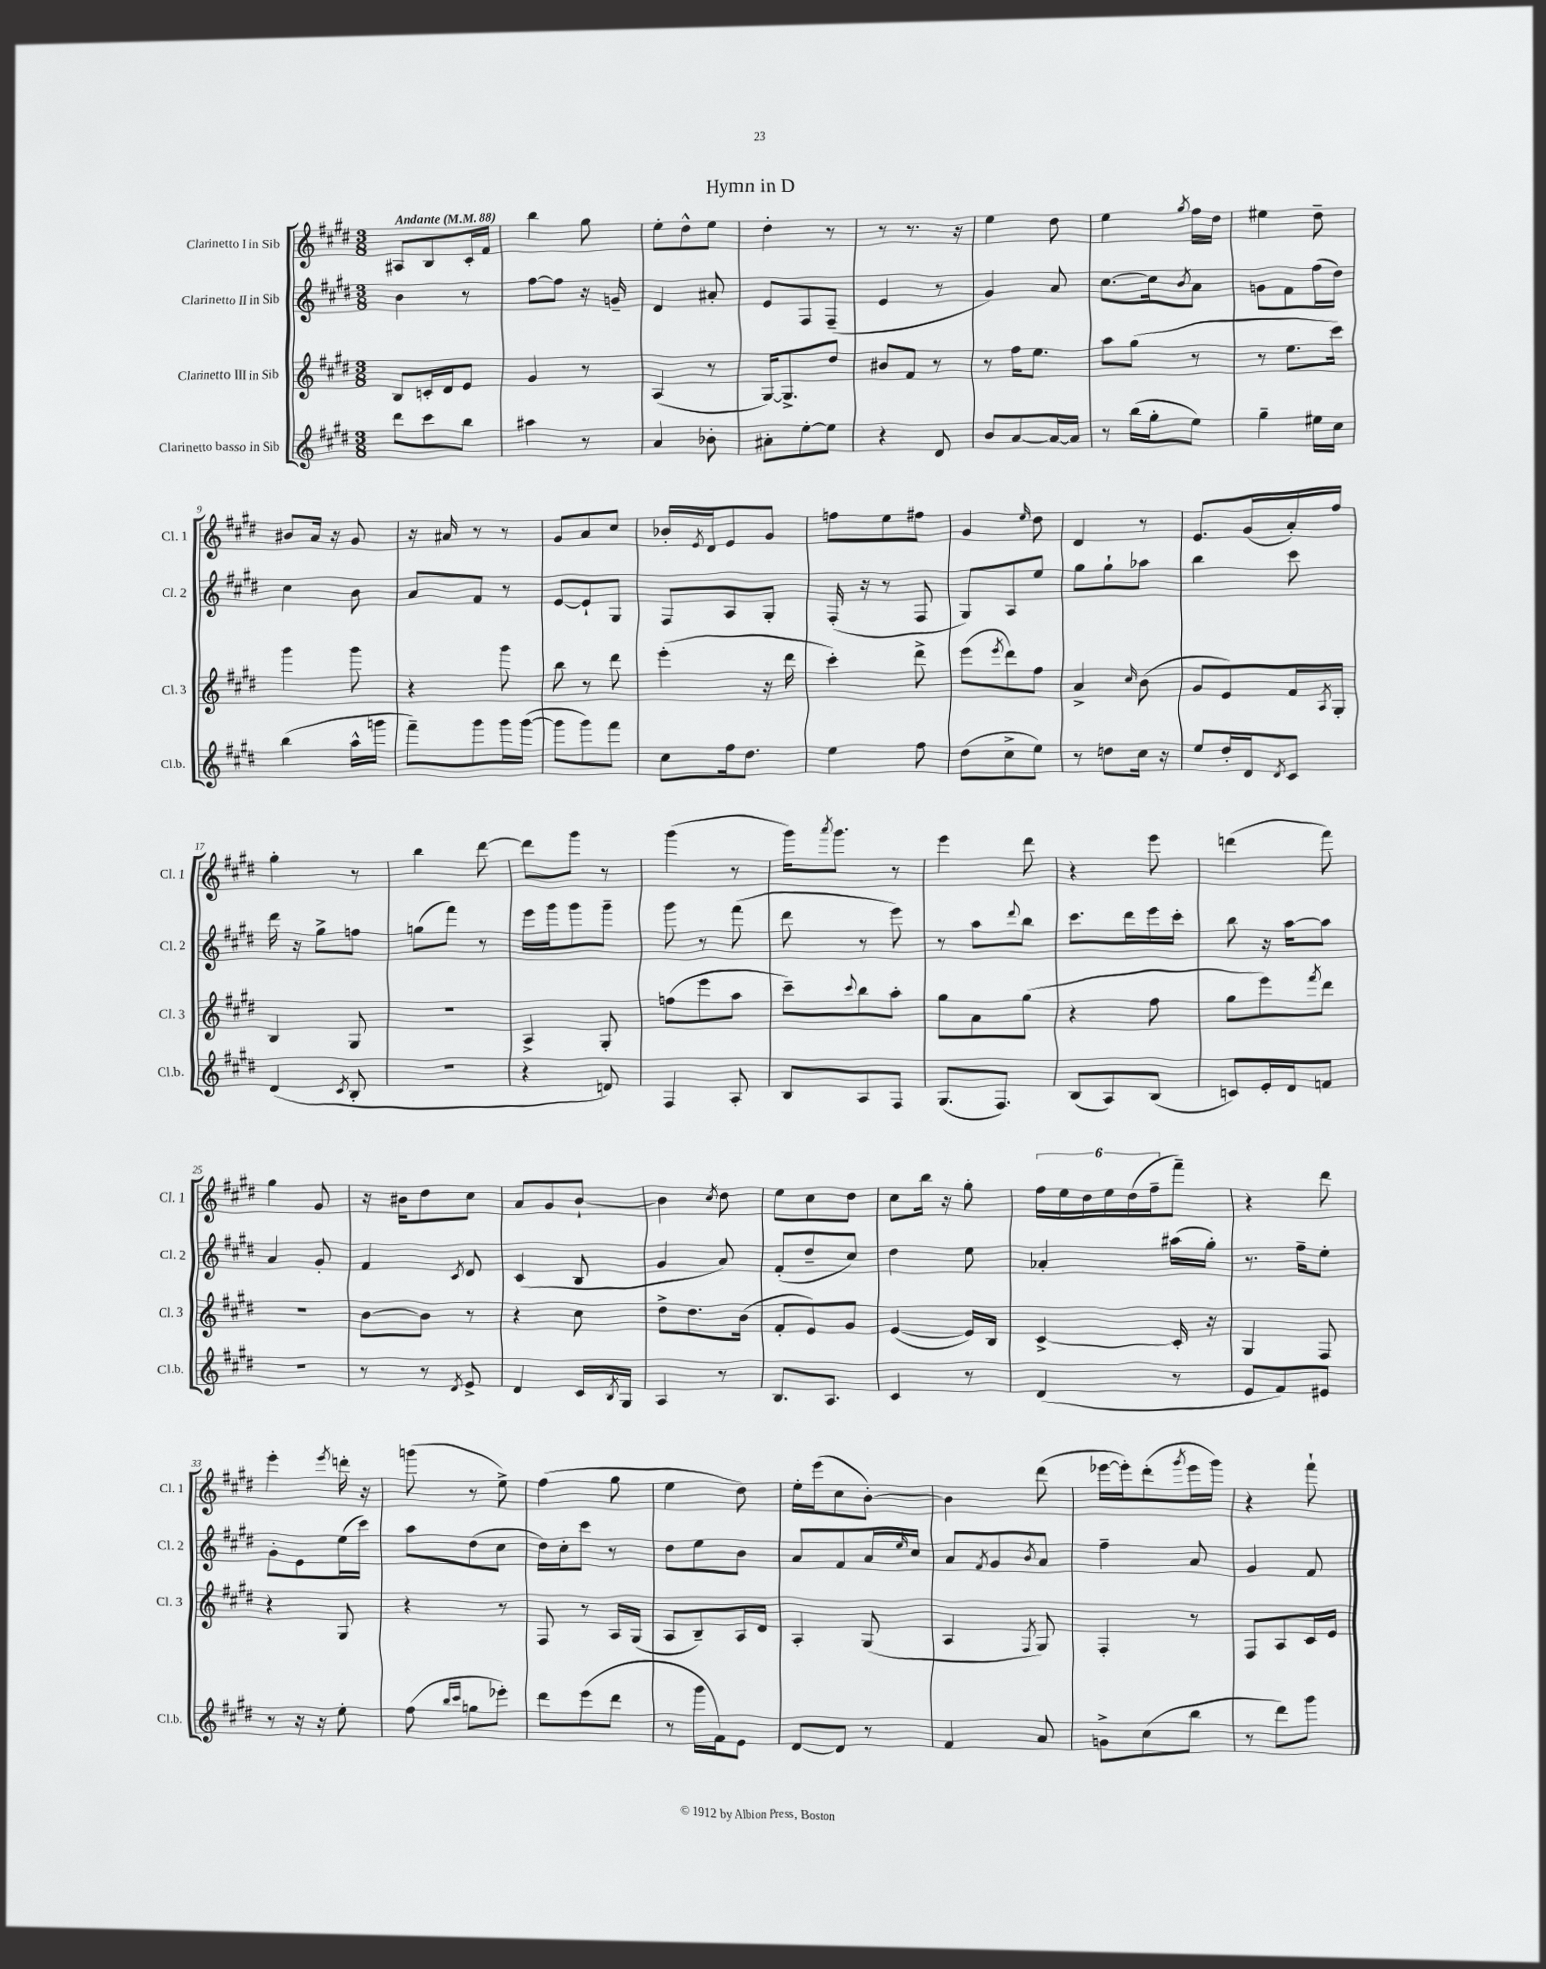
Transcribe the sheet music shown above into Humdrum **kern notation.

**kern	**kern	**kern	**kern
*part4	*part3	*part2	*part1
*staff4	*staff3	*staff2	*staff1
*I"Clarinetto basso in Sib	*I"Clarinetto III in Sib	*I"Clarinetto II in Sib	*I"Clarinetto I in Sib
*I'Cl.b.	*I'Cl. 3	*I'Cl. 2	*I'Cl. 1
*clefG2	*clefG2	*clefG2	*clefG2
*k[f#c#g#d#]	*k[f#c#g#d#]	*k[f#c#g#d#]	*k[f#c#g#d#]
*M3/8	*M3/8	*M3/8	*M3/8
*MM88	*MM88	*MM88	*MM88
=1	=1	=1	=1
!	!	!	!LO:TX:a:B:t=Andante
8ddd#\L	8B/L	4b\	8A#X/L
8ccc#\	16cn'/L	.	8B/
.	16d#/J	.	.
8bb\J	8e/J	8r	16c#'/L
.	.	.	16f#/JJ
=2	=2	=2	=2
4aa#X\	4g#/	[8ff#\L	4bb\
.	.	8ff#\J]	.
8r	8r	16r	8gg#\
.	.	16gn~/	.
=3	=3	=3	=3
4a/	(4A/	4d#/	8ee'\L
.	.	.	8dd#^^\
8b-X'\	8r	8a#X'/	8ee\J
=4	=4	=4	=4
8a#X'\L	[16G#/KL)	8e/L	4dd#'\
.	8.G#^/]	.	.
[8ee'\	.	8F#/	.
8ee\J]	8dd#/J	(8F#~/J	8r
=5	=5	=5	=5
4r	8b#X/L	4e/	8r
.	8f#/J	.	8.r
8d#/	8r	8r	.
.	.	.	16r
=6	=6	=6	=6
8b/L	8r	4g#/)	4ee\
[8a/	16ff#\KL	.	.
.	8.ee\J	.	.
16a/L_	.	8a/	8dd#\
16a/JJ]	.	.	.
=7	=7	=7	=7
8r	8aa\L	[8.cc#\L	4ee\
(16bb\LL	(8gg#\J	.	.
16gg#'\J	.	16cc#\k]	.
.	.	8qb/	8qgg#/
8ee\J)	8r	8a\J	16ff#\LL
.	.	.	16dd#\JJ
=8	=8	=8	=8
4gg#~\	8r	8gn\L	4ee#X\
.	8.ee\L	8f#\	.
16ee#X\LL	.	(16ff#\L	8dd#~\
16cc#\JJ	16ccc#\Jk)	16dd#\JJ)	.
!!LO:LB:g=z
=9	=9	=9	=9
(4bb\	4ggg#\	4cc#\	8b#X/L
.	.	.	16a/Jk
.	.	.	16r
16aa^^\LL	8ggg#\	8b\	8g#/
16gggn\JJ	.	.	.
=10	=10	=10	=10
8fff#~\L)	4r	8a/L	16r
.	.	.	16a#X/
8ggg#\	.	8f#/J	8r
16ggg#\L	8ggg#\	8r	8r
([16ggg#\JJ	.	.	.
=11	=11	=11	=11
8ggg#\L]	8bb\	[8e/L	8g#/L
8ggg#\)	8r	8e`/]	8a/
8fff#\J	8ddd#\	8G#/J	8cc#/J
=12	=12	=12	=12
8cc#\L	(4eee'\	8F#/L	16b-X'/LL
.	.	.	8qe/
.	.	.	16d#/J
16ff#\k	.	8A/	8e/
8.dd#\J	.	.	.
.	16r	8G#'/J	8g#/J
.	16ddd#\	.	.
=13	=13	=13	=13
4ee\	4ccc#'\)	(16F#'/	8ffn\L
.	.	16r	.
.	.	8r	8ee\
8ff#\	8ddd#^\	8F#/	8ff#X\J
=14	=14	=14	=14
(8dd#\L	(8eee\L	8G#/L)	4g#/
.	8qeee/	.	.
8cc#^\	8ddd#\)	8A/	.
.	.	.	16qqee/
8ee\J)	8ff#\J	8ee/J	8dd#\
=15	=15	=15	=15
8r	4a^/	8gg#\L	4d#/
8ddn\L	.	8gg#`\	.
.	16qqcc#/	.	.
16cc#\Jk	(8b\	8aa-X\J	8r
16r	.	.	.
=16	=16	=16	=16
8ee/L	8g#/L	4bb\	8.e/L
16dd#'/L	8e/)	.	.
16d#/J	.	.	(16g#/L
8qd#/	.	.	.
8c#/J	16f#/L	8ccc#\	16a'/)
.	8qA/	.	.
.	16G#'/JJ	.	16ff#/JJ
!!LO:LB:g=z
=17	=17	=17	=17
(4d#/	4B/	16ddd#\	4gg#'\
.	.	16r	.
.	.	8gg#^\L	.
8qc#/	.	.	.
8B'/	8G#/	8ffn\J	8r
=18	=18	=18	=18
4.r	4.r	(8ggn\L	4bb\
.	.	8fff#\J)	.
.	.	8r	[8ddd#\
=19	=19	=19	=19
4r	4A^/	16eee\LL	8ddd#\L]
.	.	16ggg#\J	.
.	.	8ggg#\	8ggg#\J
8dn/)	8G#'/	8ggg#~\J	8r
=20	=20	=20	=20
4F#/	(8ffn\L	8ggg#\	(4ggg#\
.	8eee\	8r	.
8A'/	8aa\J	(8fff#\	8r
=21	=21	=21	=21
8B/L	8ccc#~\L)	8ddd#\	16ggg#\KL)
.	.	.	8qaaa/
.	.	.	8.ggg#\J
.	8qqccc#/	.	.
8A/	8bb\	8r	.
8F#/J	8aa'\J	8eee\)	8r
=22	=22	=22	=22
(8.G#/L	8gg#\L	8r	4eee\
.	8a\	8aa\L	.
8.F#/J)	.	.	.
.	.	8qqddd#/	.
.	(8gg#\J	8bb\J	8ddd#\
=23	=23	=23	=23
(8B/L	4r	8.ccc#\L	4r
8A/)	.	.	.
.	.	16ddd#\L	.
(8B/J	8ff#\	16eee\	8eee\
.	.	16ccc#'\JJ	.
=24	=24	=24	=24
8cn/L)	8gg#\L	8bb\	(4dddn\
16e'/L	8eee\)	16r	.
16d#/J	.	[16aa\KL	.
.	8qfff#/	.	.
8fn/J	8ddd#\J	8aa\J]	8fff#\)
!!LO:LB:g=z
=25	=25	=25	=25
4.r	4.r	4a/	4gg#\
.	.	8g#'/	8g#/
=26	=26	=26	=26
8r	[8b\L	4f#/	16r
.	.	.	16b#X\KL
8r	8b\J]	.	8dd#\
8qd#/	.	8qc#/	.
8e^/	8r	8d#/	8cc#\J
=27	=27	=27	=27
4d#/	4r	(4c#/	8a/L
.	.	.	8g#/
16c#/LL	8cc#\	8B/	[8b`/J
8qB/	.	.	.
16G#/JJ	.	.	.
=28	=28	=28	=28
4A/	8dd#^\L	4g#/	4b\]
.	8.dd#\	.	.
.	.	.	8qcc#/
8r	.	8a/)	8dd#\
.	(16b\Jk	.	.
=29	=29	=29	=29
8.B/L	8f#'/L	(8f#'/L	8ee\L
.	8e/)	8dd#~/	8cc#\
8.A/J	.	.	.
.	8g#/J	8cc#/J)	8dd#\J
=30	=30	=30	=30
4c#/	([4e/	4dd#\	8cc#\L
.	.	.	16bb\Jk
.	.	.	16r
8r	16e/LL])	8ee\	8gg#'\
.	16B/JJ	.	.
=31	=31	=31	=31
(4d#/	[4c#^/	4a-X'/	24ff#\LL
.	.	.	24ee\
.	.	.	24dd#\
.	.	.	24ee\
.	.	.	(24dd#\
.	.	.	24ff#~\J
8r	16c#'/]	(16aa#X\LL	8fff#~\J)
.	16r	16gg#'\JJ)	.
=32	=32	=32	=32
8e/L	4G#/	8.r	4r
8f#/)	.	.	.
.	.	16ff#~\KL	.
8e#X/J	8F#/	8ee'\J	8ddd#\
!!LO:LB:g=z
=33	=33	=33	=33
8r	4r	8g#'\L	4eee'\
16r	.	8e\	.
16r	.	.	.
.	.	.	8qeee/
8ee'\	8G#/	(16ee\L	16dddn'\
.	.	16ccc#\JJ)	16r
=34	=34	=34	=34
(8ff#\	4r	8aa\L	(8gggn\
16qqbb/LL	.	.	.
16qqccc#/JJ	.	.	.
8ggn\L	.	(8dd#\	8r
8eee-X'\J)	8r	8cc#\J	8ee^\)
=35	=35	=35	=35
8ddd#\L	8F#/	16dd#\LL)	(4ff#\
.	.	16cc#'\J	.
(8eee\	8r	8ccc#\J	.
8ddd#\J	16A/LL	8r	8gg#\
.	(16G#/JJ	.	.
=36	=36	=36	=36
8r	8A/L	8dd#\L	4ee\
16ggg#\LL	8B~/)	8ee\	.
16f#\J)	.	.	.
8e\J	16A/L	8b\J	8dd#\)
.	16d#/JJ	.	.
=37	=37	=37	=37
[8d#/L	4A'/	8a/L	16ee'\LL
.	.	.	(16eee\J
8d#/J]	.	8f#/	8cc#\
8r	(8G#/	16a/L	[8b'\J)
.	.	16qqee/	.
.	.	16cc#/JJ	.
=38	=38	=38	=38
4f#/	4A/	8a/L	4b\]
.	.	8qf#/	.
.	.	8g#/	.
.	8qF#/	8qb/	.
8a/	8G#/)	8a/J	(8ddd#\
=39	=39	=39	=39
8gn^\L	4F#'/	4ff#~\	[16eee-X\LL
.	.	.	16eee-'\J])
(8cc#\	.	.	(8ddd#'\
.	.	.	8qggg#/
8bb\J	8r	8a/	16eee-\L
.	.	.	16ggg#\JJ)
=40	=40	=40	=40
8r	8F#/L	4g#/	4r
8ddd#\L)	8A/	.	.
8ggg#\J	16c#/L	8f#/	8fff#`\
.	16e/JJ	.	.
==	==	==	==
*-	*-	*-	*-
